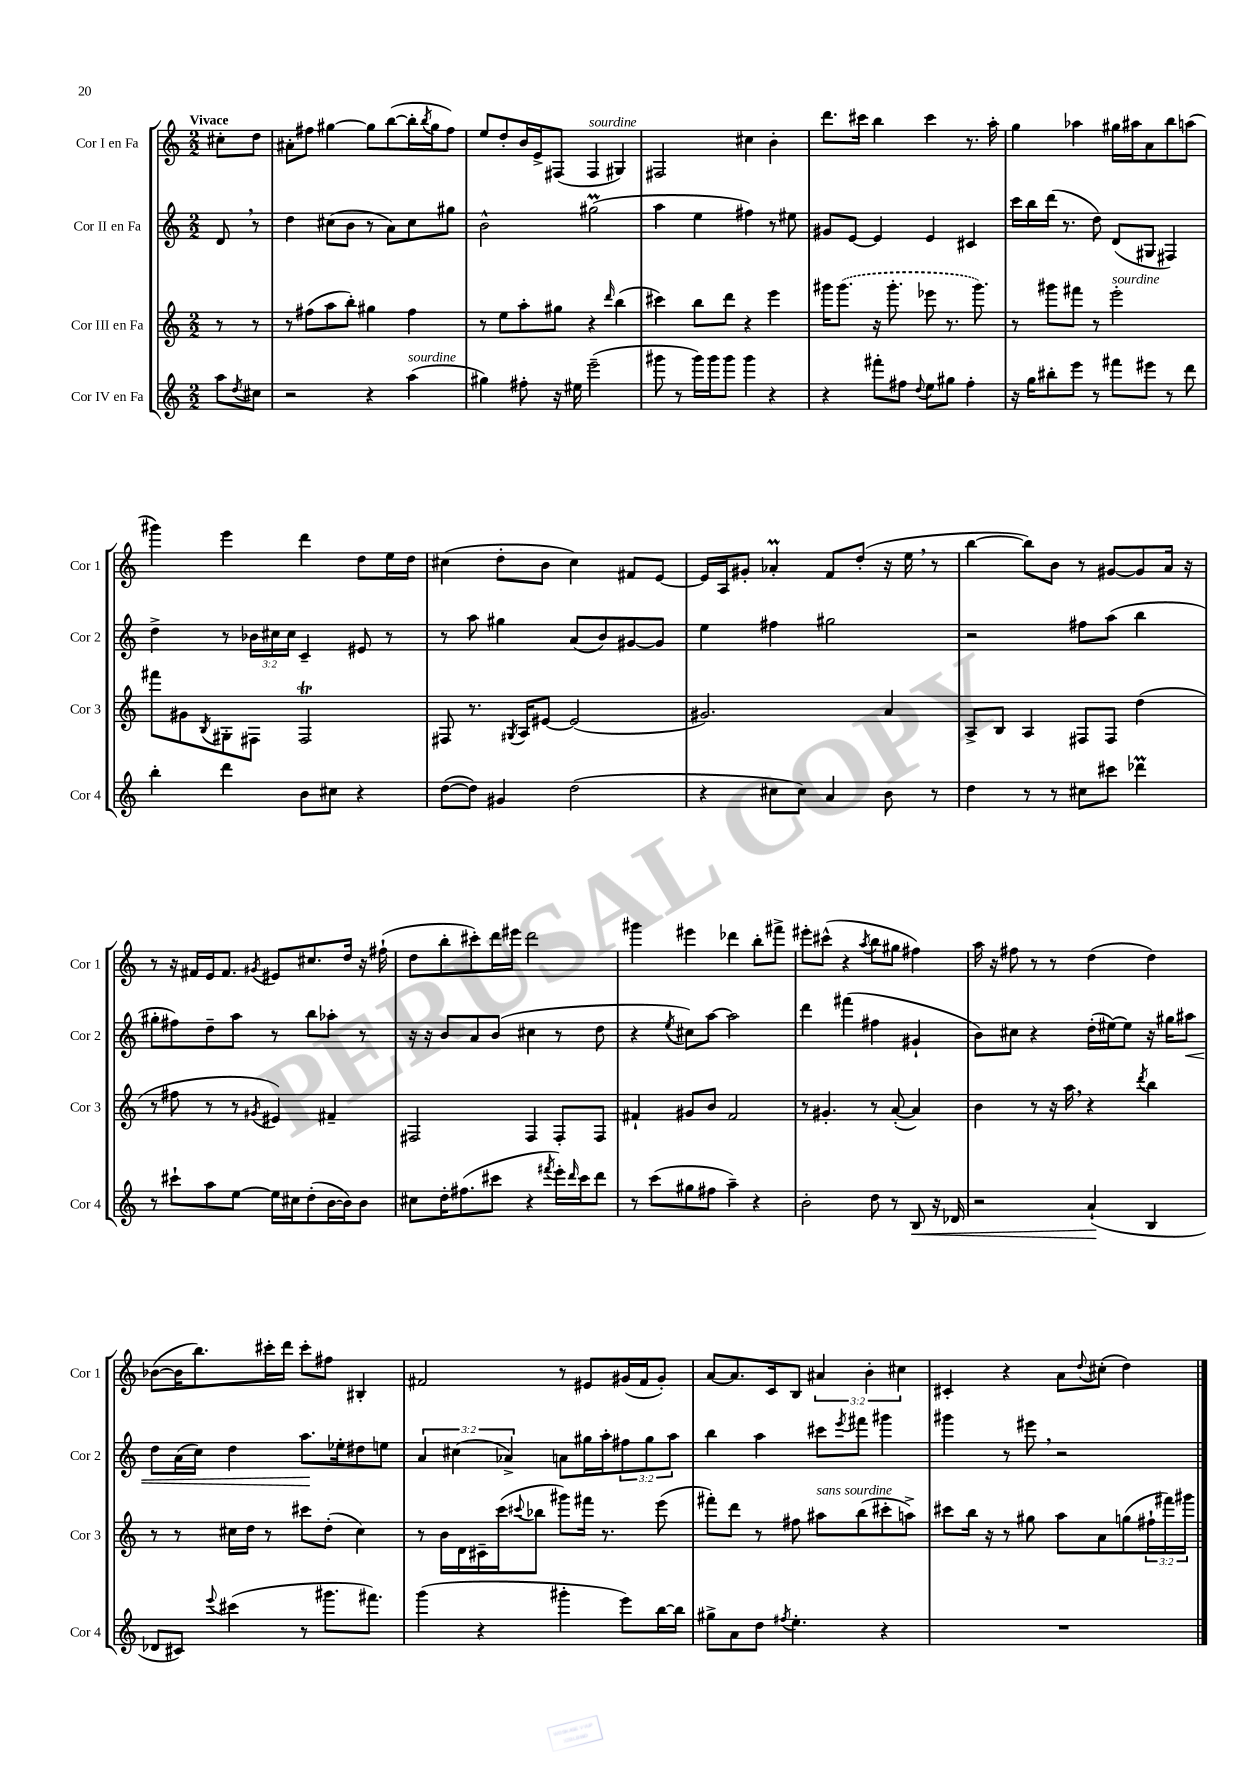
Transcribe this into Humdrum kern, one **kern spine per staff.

**kern	**kern	**kern	**kern
*staff4	*staff3	*staff2	*staff1
*clefG2	*clefG2	*clefG2	*clefG2
*k[]	*k[]	*k[]	*k[]
*M2/2	*M2/2	*M2/2	*M2/2
8aa\L	8r	8d/	8cc#'\L
8qdd/	.	.	.
8cc#\J	8r	8r	8dd\J
=	=	=	=
2r	8r	4dd\	8a#'\L
.	(8ff#\L	.	8ff#\J
.	8aa\	(8cc#\L	[4gg#\
.	8bb'\J)	8b\J	.
4r	4gg#\	8r	8gg#\]L
.	.	8a\L)	([8bb\
(4aa\	4ff#\	8cc#\	16bb'\]L
.	.	.	8qbb/
.	.	.	16gg#\J
.	.	8gg#\J	8ff#\J)
=	=	=	=
4gg#\)	8r	2b^^\	8ee/L
.	8ee\L	.	8dd'/
8ff#'\	8aa'\	.	16b/L
.	.	.	16e^/J
16r	8gg#\J	.	(8F#/J
16ee#\	.	.	.
(2eee~\	4r	(2gg#\	4F#/
.	16qqddd/	.	.
.	(4bb\	.	4G#/)
=	=	=	=
8ggg#\	4ccc#\)	4aa\	2F#/
8r	.	.	.
16ggg#\LL)	8bb\L	4ee\	.
16ggg#\J	.	.	.
8ggg#\J	8ddd\J	.	.
4ggg#\	4r	4ff#\)	4cc#\
4r	4eee\	8r	4b'\
.	.	8ee#\	.
=	=	=	=
4r	16ggg#\LK	8g#/L	8.ddd\L
.	(8.ggg#\J	.	.
.	.	[8e/J	.
.	.	.	16ccc#\Jk
8fff#'\L	16r	4e/]	4bb\
.	8.ggg#'\	.	.
8ff#\J	.	.	.
8qqdd/	.	.	.
8ee\L	8eee-\	4e/	4ccc#\
8gg#\J	8.r	.	.
4ff#'\	.	4c#/	8.r
.	8.ggg#\)	.	.
.	.	.	16aa'\
=	=	=	=
16r	8r	16ccc\LL	4gg\
16gg\LK	.	16bb\	.
8bb#'\	8ggg#\L	(16ddd\JJ	.
.	.	8.r	.
8eee\J	8fff#\J	.	4aa-\
8r	8r	8dd\)	.
8fff#\L	2eee'\	(8d/L	16gg#\LL
.	.	.	16aa#\J
8eee#\J	.	8G#/J	8a\
8r	.	4F#/)	8bb\
8ddd\	.	.	(8aa\J
=	=	=	=
4bb'\	8fff#\L	4dd^\	4ggg#\)
.	8g#\	.	.
.	8qB/	.	.
4ddd\	8G#'\	8r	4eee\
.	8F#\J	24b-\LL	.
.	.	24cc#\	.
.	.	24cc#\JJ	.
8b\L	2F#/	4c~/	4ddd\
8cc#\J	.	.	.
4r	.	8e#/	8dd\L
.	.	8r	16ee\L
.	.	.	16dd\JJ
=	=	=	=
([8dd\L	8F#/	8r	(4cc#\
8dd\]J)	8.r	8aa\	.
4g#/	.	4gg#\	8dd'\L
.	8qG#/	.	.
.	16A/LK	.	.
.	[8e#/J	.	8b\J
(2dd\	(2e#/]	(8a/L	4cc#\)
.	.	8b/)	.
.	.	[8g#/	8f#/L
.	.	8g#/]J	[8e/J
=	=	=	=
4r	2.g#/)	4ee\	16e/]LL
.	.	.	16A/J
.	.	.	8g#'/J
8cc#\L	.	4ff#\	4a-'/
8cc#\J)	.	.	.
4a/	.	2gg#\	8f/L
.	.	.	(8dd'/J
8b\	4a/	.	16r
.	.	.	16ee\
8r	.	.	8r
=	=	=	=
4dd\	8A^/L	2r	[4bb\
.	8B/J	.	.
8r	4A/	.	8bb\]L)
8r	.	.	8b\J
8cc#\L	8F#/L	8ff#\L	8r
8ccc#\J	8F#/J	(8aa\J	[8g#/L
4ddd-\	(4dd\	4bb\	8g#/]
.	.	.	16a/Jk
.	.	.	16r
=	=	=	=
8r	8r	8gg#'\L	8r
8ccc#`\L	8ff#\	8ff#\)	16r
.	.	.	16f#/LL
8aa\	8r	8dd~\	16e/J
.	.	.	8.f#/J
[8ee\J	8r	8aa\J	.
.	8qg#/	.	8qg#/
16ee\]LL	4e#/)	8r	8e#/L
16cc#\J	.	.	.
(8dd'\	.	8bb\L	8.cc#/
[16b\L	4f#~/	8aa-'\J	.
16b\]J)	.	.	16dd/Jk
8b\J	.	8r	16r
.	.	.	(16ff#`\
=	=	=	=
8cc#\L	2F#/	16r	8dd\L
.	.	16r	.
16dd'\K	.	8b/L	8bb'\
(8.ff#\	.	.	.
.	.	8a/	8ccc#'\)
8ccc#\J	.	(8b/J	16ddd\L
.	.	.	16eee#\JJ
4r	4F#/	4cc#\	2ddd\
8qfff#/	.	.	.
16eee'\LL)	8F#'/L	8r	.
16qqddd/	.	.	.
16ccc#\J	.	.	.
8ddd\J	8F#/J	8dd\	.
=	=	=	=
8r	4f#`/	4r	4ggg#\
(8ccc\L	.	.	.
.	.	8qee/	.
8gg#\	8g#/L	8cc#\L)	4eee#\
8ff#\J	8b/J	[8aa\J	.
4aa~\)	2f#/	2aa\]	4ddd-\
4r	.	.	8bb'\L
.	.	.	8fff#^\J
=	=	=	=
2b'\	8r	4ddd\	8eee#'\L
.	4.g#'/	.	(8ccc#^^\J
.	.	(4fff#\	4r
.	.	.	8qaa/
8dd\	8r	4ff#\	8bb\L
8r	([8a'/	.	8gg#\J
8B/	4a/])	4g#`/	4ff#\)
16r	.	.	.
16d-/	.	.	.
=	=	=	=
2r	4b\	8b\L)	16aa\
.	.	.	16r
.	.	8cc#\J	8ff#\
.	8r	4r	8r
.	16r	.	8r
.	16aa\	.	.
(4a`/	4r	(16dd'\LL	(4dd\
.	.	[16ee#\J)	.
.	.	8ee#\]J	.
.	8qddd/	.	.
4B/	4bb\	16r	4dd\)
.	.	16gg#\LK	.
.	.	8aa#\J	.
=	=	=	=
8d-/L	8r	8dd\L	([8b-\L
8c#/J)	8r	(16a\L	16b-\]K
.	.	16cc\JJ)	8.bb\)
8qqeee/	.	.	.
(4ccc#\	16cc#\LL	4dd\	.
.	16dd\JJ	.	.
.	8r	.	16ccc#'\L
.	.	.	16ddd\JJ
8r	8ccc#\L	8.aa\L	8ccc#'\L
8.ggg#\L	(8dd'\J	.	8ff#\J
.	.	16ee-'\k	.
.	4cc#\)	8dd#\	4B#'/
8.fff#\J)	.	.	.
.	.	8ee\J	.
=	=	=	=
(4ggg\	8r	6a/	2f#/
.	16b\LL	.	.
.	.	(6cc#\	.
.	16d\	.	.
4r	16c#~\	.	.
.	(16ccc\J	.	.
.	.	6a-^/)	.
.	8qqccc#/	.	.
.	8bb-\J	.	.
4ggg#'\	8ggg#\L)	8a\L	8r
.	16fff#\Jk	16gg#\L	8e#/L
.	8.r	16aa'\J	.
8eee\L)	.	12ff#\	(16g#/L
.	.	.	16f#/J
.	.	12gg#\	.
[16bb\L	(8eee\	.	8g#'/J)
.	.	12aa\J	.
16bb\]JJ	.	.	.
=	=	=	=
8gg#^\L	8fff#'\L)	4bb\	[8a/L
8a\	8ddd\J	.	8.a/]
8dd\J	8r	4aa\	.
.	.	.	16c/k
8qff#/	.	.	.
4.ee'\	8ff#\	.	8B/J
.	8aa#\L	8ccc#\L	6a#/
.	.	8qeee/	.
.	(8bb\	8fff#\J	.
.	.	.	6b'\
4r	8ccc#'\	4ggg#\	.
.	.	.	6cc#\
.	8aa^\J)	.	.
=	=	=	=
1r	8ccc#\L	4ggg#\	4c#'/
.	16bb\Jk	.	.
.	16r	.	.
.	8r	8r	4r
.	8gg#\	8eee#\	.
.	8aa\L	2r	8a\L
.	.	.	8qqdd/
.	8a\	.	(8cc#'\J
.	(8gg\	.	4dd\)
.	24ff#`\L	.	.
.	24fff#\)	.	.
.	24ggg#\JJ	.	.
==	==	==	==
*-	*-	*-	*-
